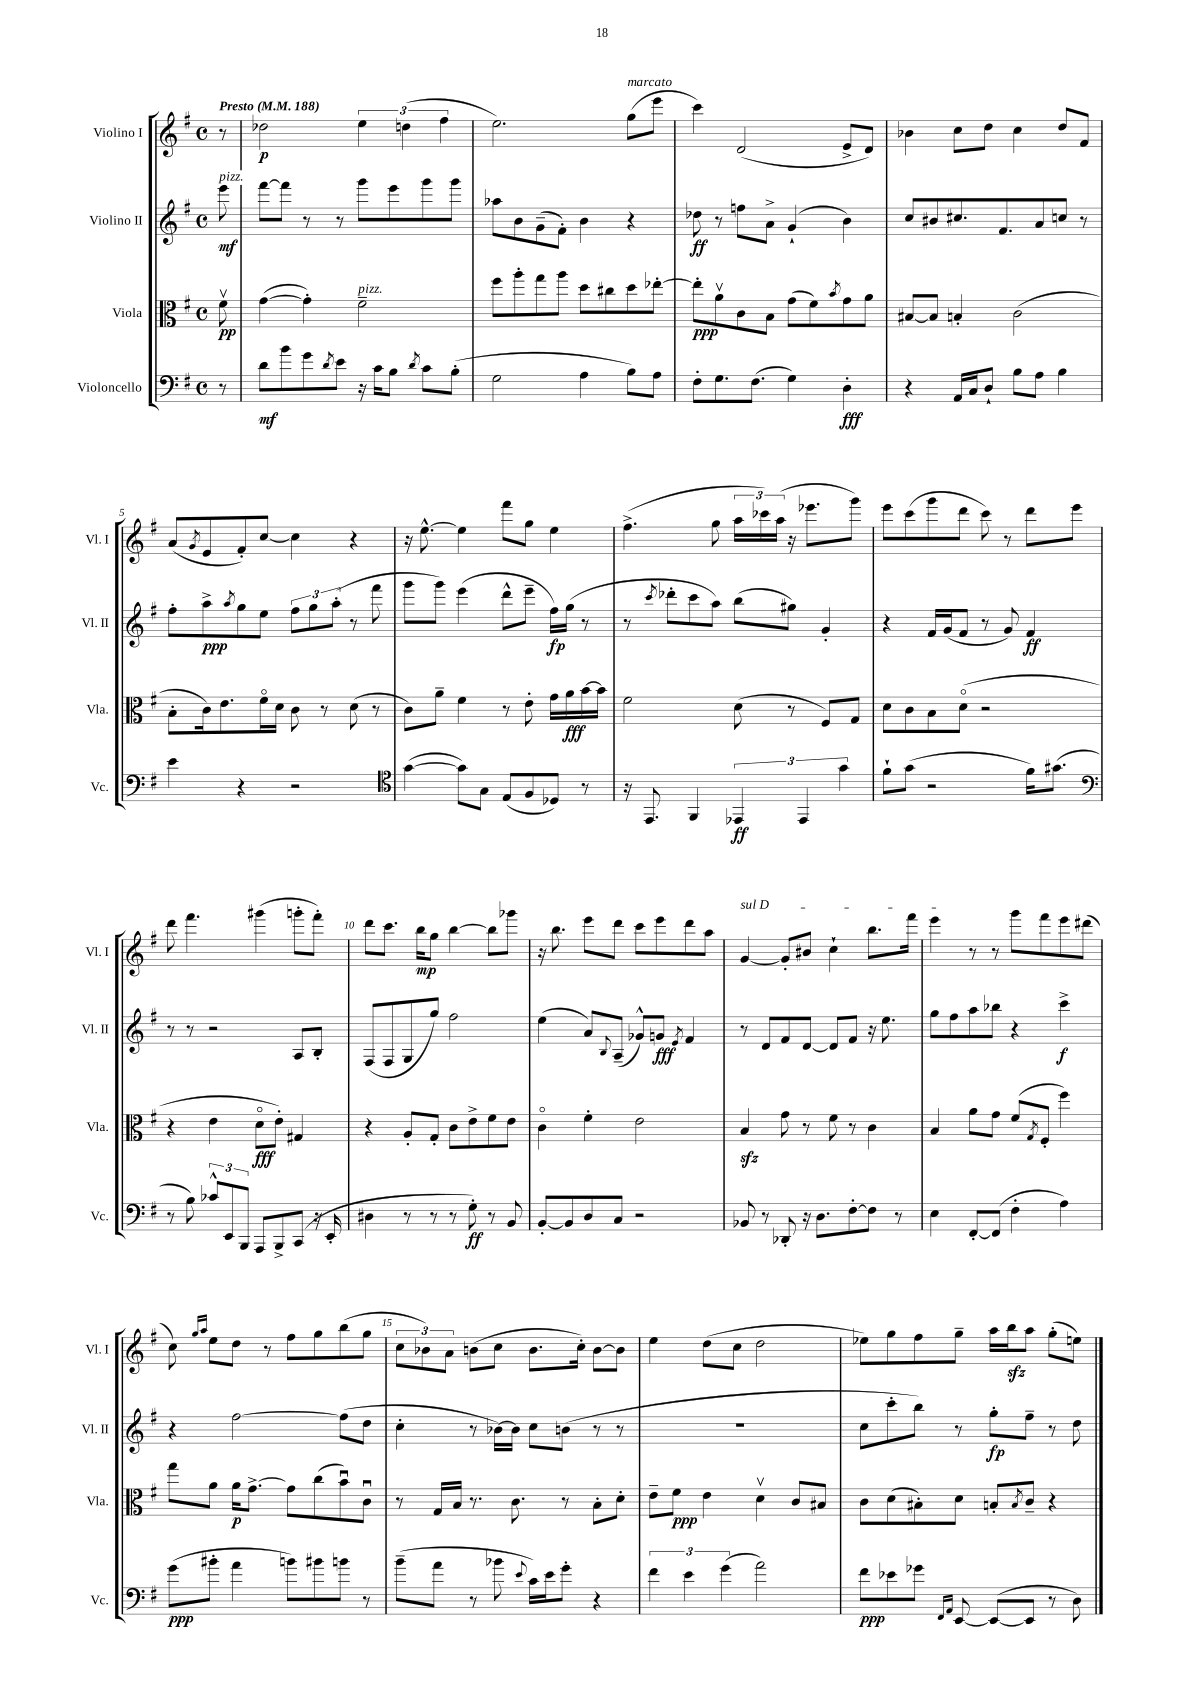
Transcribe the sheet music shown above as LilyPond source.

<<
\new StaffGroup <<
\new Staff = "s0" \with { instrumentName = "Violino I" shortInstrumentName = "Vl. I" } {
    \clef treble \key g \major \defaultTimeSignature \time 4/4 \partial 8 \tempo "Presto" 4 = 188
    r8 |
    des''2\p \tuplet 3/2 { e''4 d''4( fis''4 } |
    e''2.) g''8^\markup { \italic "marcato" }( e'''8 |
    c'''4) d'2( e'8-> d'8) |
    bes'4 c''8 d''8 c''4 d''8 fis'8 |
    a'8( \acciaccatura { g'8 } e'8 fis'8-.) c''8~ c''4 r4 |
    r16 e''8.~-^ e''4 fis'''8 g''8 e''4 |
    fis''4.->( g''8 \tuplet 3/2 { a''16 ces'''16) a''16( } r16 ees'''8. g'''8) |
    e'''8 c'''8( g'''8 d'''8 c'''8) r8 d'''8 e'''8 |
    d'''8 fis'''4. gis'''4( g'''8-. fis'''8-.) |
    d'''8 c'''8. b''16\mp g''8 b''4~ b''8 ges'''8 |
    r16 b''8. e'''8 d'''8 c'''8 e'''8 d'''8 a''8 |
    \once \override TextSpanner.bound-details.left.text = \markup { \italic "sul D" } g'4~\startTextSpan g'8-. bis'8 c''4-! b''8. fis'''16 |
    e'''4\stopTextSpan r8 r8 g'''8 fis'''8 e'''8 dis'''8( |
    c''8) \grace { g''16 a''16 } e''8 d''8 r8 fis''8 g''8 b''8( g''8 |
    \tuplet 3/2 { c''8 bes'8) a'8 } b'8( c''8 b'8. c''16-.) b'8~ b'8 |
    e''4 d''8( c''8 d''2 |
    ees''8) g''8 fis''8 g''8-- a''16 b''16\sfz a''8 g''8-.( e''8) \bar "|." |
}
\new Staff = "s1" \with { instrumentName = "Violino II" shortInstrumentName = "Vl. II" } {
    \clef treble \key g \major \defaultTimeSignature \time 4/4 \partial 8
    e'''8\mf^\markup { \italic "pizz." } |
    fis'''8~ fis'''8 r8 r8 g'''8 e'''8 g'''8 g'''8 |
    aes''8 b'8 g'8--( fis'8-.) b'4 r4 |
    des''8\ff r8 f''8 a'8-> g'4-!( b'4) |
    c''8 bis'8 cis''8. fis'8. a'8 c''8 r8 |
    fis''8-. a''8->\ppp \acciaccatura { a''8 } g''8 e''8 \tuplet 3/2 { fis''8 g''8 a''8-.( } r8 fis'''8 |
    g'''8 g'''8) e'''4( d'''8-^ e'''8-- fis''16\fp) g''16( r8 |
    r8 \acciaccatura { c'''8 } des'''8-. c'''8 a''8) b''8( gis''8) g'4-. |
    r4 fis'16 g'16( fis'8 r8 g'8) fis'4\ff |
    r8 r8 r2 a8 b8-. |
    fis8( fis8 g8 g''8) fis''2 |
    e''4( a'8) \appoggiatura { b8 } a8--( ges'8-^) g'8\fff \acciaccatura { e'8 } fis'4 |
    r8 d'8 fis'8 d'8~ d'8 fis'8 r16 e''8. |
    g''8 fis''8 a''8 bes''8 r4 c'''4->\f |
    r4 fis''2~ fis''8( d''8 |
    c''4-. r8 bes'16~) bes'16 c''8 b'8( r8 r8 |
    R1 |
    c''8 c'''8-. b''8) r8 g''8-.\fp fis''8-- r8 d''8 \bar "|." |
}
\new Staff = "s2" \with { instrumentName = "Viola" shortInstrumentName = "Vla." } {
    \clef alto \key g \major \defaultTimeSignature \time 4/4 \partial 8
    fis'8\upbow\pp |
    g'4~( g'4-.) fis'2--^\markup { \italic "pizz." } |
    fis''8 a''8-. g''8 a''8 d''8 cis''8 d''8 ees''8~-. |
    ees''8-.\ppp a'8\upbow c'8 b8 g'8( fis'8) \acciaccatura { b'8 } g'8 a'8 |
    bis8~ bis8 b4-. c'2( |
    b8-. c'16) e'8. fis'16\flageolet d'16 c'8 r8 d'8( r8 |
    c'8) a'8-- fis'4 r8 e'8-. g'16 a'16\fff b'16~ b'16 |
    fis'2 d'8( r8 fis8) g8 |
    d'8 c'8 b8 d'8\flageolet( r2 |
    r4 e'4 d'8\flageolet\fff e'8-.) gis4 |
    r4 a8-. g8-. c'8 e'8-> fis'8 e'8 |
    c'4\flageolet fis'4-. e'2 |
    b4\sfz g'8 r8 fis'8 r8 c'4 |
    b4 a'8 g'8 fis'8( \acciaccatura { g8 } fis8-. fis''4) |
    g''8 a'8 a'16\p g'8.~-> g'8 c''8( b'8\downbow) c'8\downbow |
    r8 g16 b16 r8. c'8. r8 b8-. d'8-. |
    e'8-- fis'8\ppp e'4 d'4\upbow c'8 bis8 |
    c'8 d'8( bis8-.) d'8 b8-. \acciaccatura { b8 } c'8-- r4 \bar "|." |
}
\new Staff = "s3" \with { instrumentName = "Violoncello" shortInstrumentName = "Vc." } {
    \clef bass \key g \major \defaultTimeSignature \time 4/4 \partial 8
    r8 |
    d'8\mf b'8 g'8 \acciaccatura { d'8 } e'8 r16 c'16 b8 \acciaccatura { d'8 } c'8 b8-.( |
    g2 a4 b8) a8 |
    fis8-. g8. fis8.( g4) d4-.\fff |
    r4 a,16 c16 d8-! b8 a8 b4 |
    e'4 r4 r2 |
    \clef tenor g'4~( g'8) g8 e8( fis8 des8) r8 |
    r16 e,8. fis,4 \tuplet 3/2 { ees,4\ff ees,4 g'4 } |
    fis'8-! g'8( r2 fis'16) gis'8.( |
    \clef bass r8 b8) \tuplet 3/2 { ces'8-^ e,8 b,,8 } a,,8 b,,8-> c,8( r16 e,16-. |
    dis4 r8 r8 r8 g8-.\ff) r8 b,8 |
    b,8~-. b,8 d8 c8 r2 |
    bes,8 r8 des,8-. r16 d8. fis8~-. fis8 r8 |
    e4 fis,8~-. fis,8( fis4-. a4) |
    g'8\ppp( bis'8-. a'4 b'8) bis'8 b'8 r8 |
    b'8--( a'8 r8 bes'8 \appoggiatura { e'8 } c'16) e'16 g'8-. r4 |
    \tuplet 3/2 { fis'4 e'4 g'4( } a'2) |
    fis'8\ppp ees'8 ges'8 \grace { fis,16 a,16 } e,8~ e,8~( e,8 r8 d8) \bar "|." |
}
>>
>>
\layout { \context { \Score \override BarNumber.break-visibility = ##(#f #t #t) barNumberVisibility = #(every-nth-bar-number-visible 5) } }
